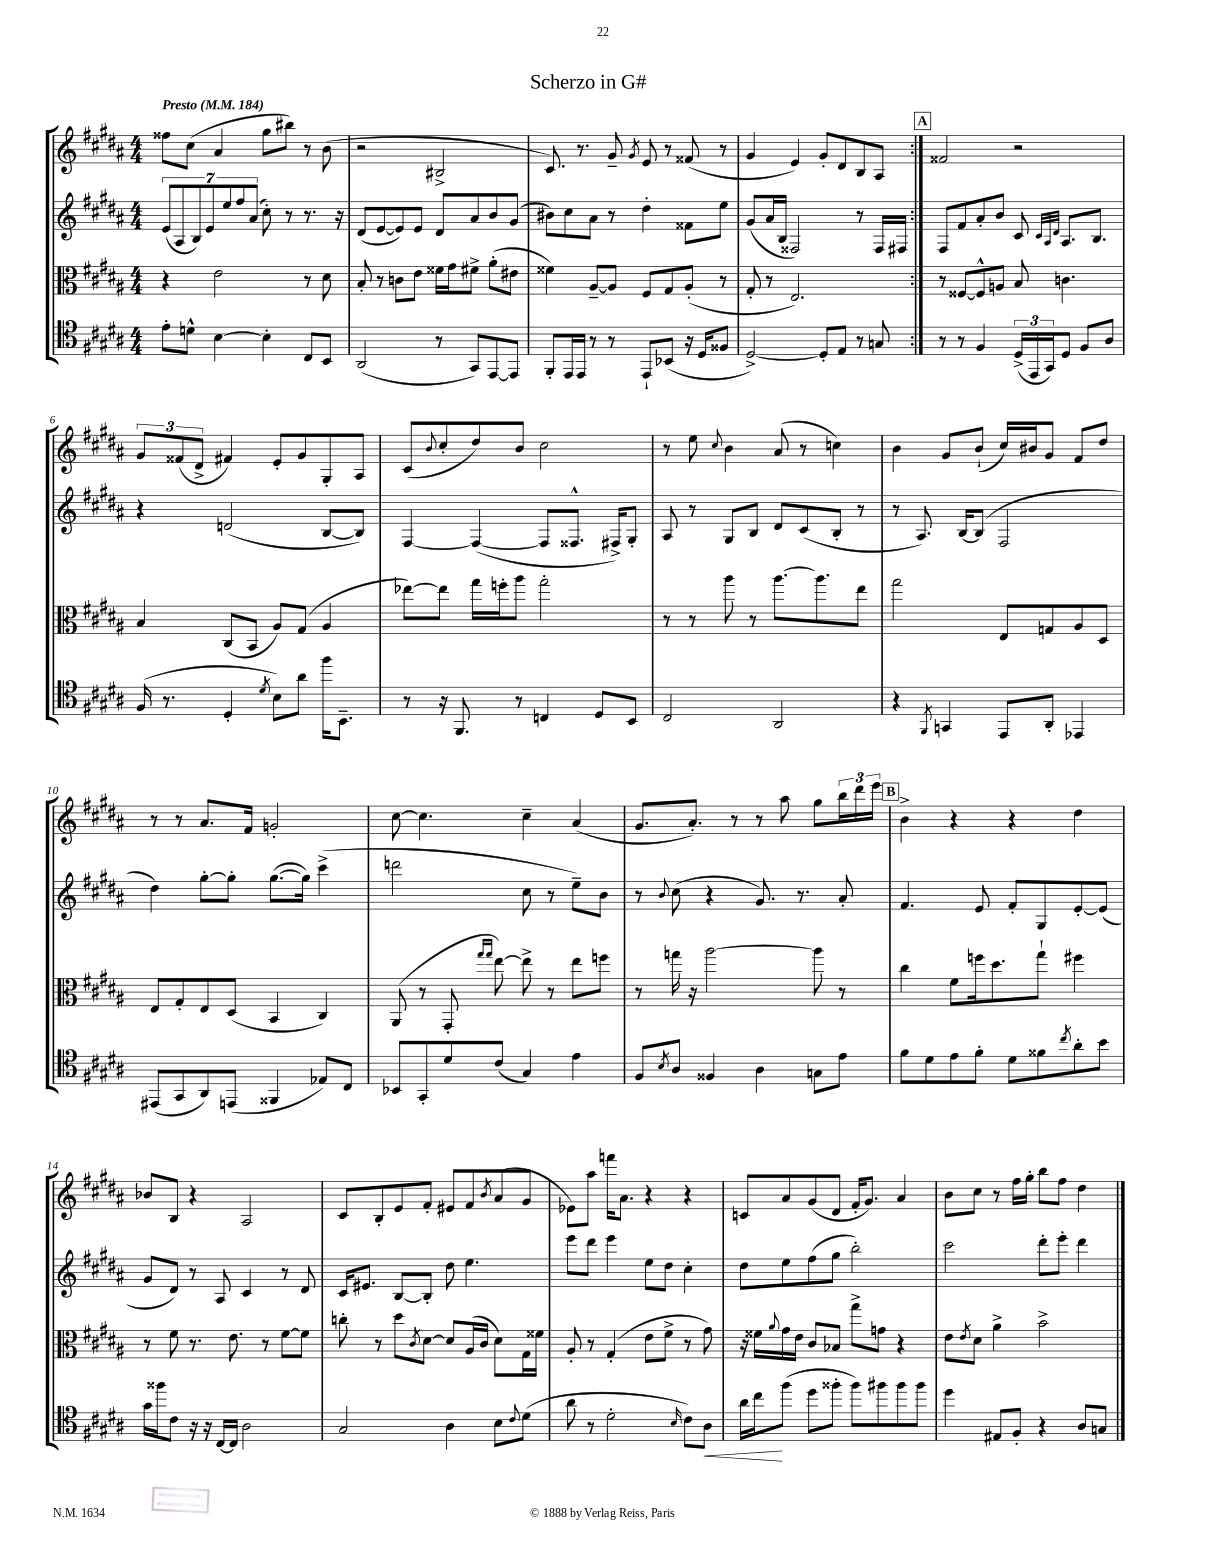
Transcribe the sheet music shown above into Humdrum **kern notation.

**kern	**kern	**kern	**kern
*staff4	*staff3	*staff2	*staff1
*clefC4	*clefC3	*clefG2	*clefG2
*k[f#c#g#d#a#]	*k[f#c#g#d#a#]	*k[f#c#g#d#a#]	*k[f#c#g#d#a#]
*M4/4	*M4/4	*M4/4	*M4/4
*MM184	*MM184	*MM184	*MM184
8e'	4r	(14e	8ff##
.	.	14A#	.
8d^^	.	.	(8cc#
.	.	14B)	.
.	.	14e	.
[4B	2e	.	4a#
.	.	14ee	.
.	.	14ff#	.
.	.	(14a#	.
4B']	.	8cc#')	8gg#
.	.	8r	8bb#)
8C#	8r	8.r	8r
8BB	8d#	.	(8b
.	.	16r	.
=	=	=	=
(2AA#	8B'	(8d#	2r
.	8r	[8e	.
.	8c	8e])	.
.	8e	8e	.
8r	16f##	8d#	2B#^
.	16g#	.	.
8GG#)	8f#^	8a#	.
[8EE	(8a#'	8b	.
8EE]	8e#	(8g#	.
=	=	=	=
8FF#'	4f##)	8b#)	8.c#)
16EE	.	8cc#	.
16EE	.	.	8.r
8r	[8A#~	8a#	.
8r	8A#]	8r	8g#~
.	.	.	8qg#
8EE`	8F#	4dd#'	8e
(8BB-	8G#	.	8r
16r	(8A#'	8f##	(8f##
16D#	.	.	.
8F##	8r	8ee	8r
=	=	=	=
[2D#^)	8G#'	(8g#	4g#
.	8r	16a#	.
.	.	16B	.
.	2.E)	2F##)	4e)
8D#']	.	.	8g#'
8E	.	.	8d#
8r	.	8r	8B
8G	.	16F##	8A#
.	.	16F#	.
=:|!	=:|!	=:|!	=:|!
8r	8r	8F#	2f##
8r	[8F##	8f#	.
4F#	8F##^^]	8a#'	.
.	8A	8b	.
(24D#^	8B	8c#	2r
24EE	.	.	.
24GG#)	.	.	.
.	.	32qqc#	.
.	.	32qqA#	.
.	.	32qqd#	.
8D#	4.c	8.A#	.
8F#	.	.	.
.	.	8.B	.
8A#	.	.	.
=	=	=	=
(16F#	4B	4r	12g#
8.r	.	.	.
.	.	.	(12f##
.	.	.	12d#^
4D#'	(8C#	(2d	4f#)
.	8BB	.	.
8qd#	.	.	.
8B)	8A#)	.	8e'
8a#	(8G#	.	8g#
16ff#	4A#	[8B	8G#'
8.BB~	.	.	.
.	.	8B])	8A#
=	=	=	=
8r	[8ee-)	[4F#	(8c#
.	.	.	8qqb
16r	8ee-]	.	8cc#'
8.FF#	.	.	.
.	16gg#	(4F#_	8dd#)
.	16ff'	.	.
8r	8aa#	.	8b
4C	2gg#'	8F#]	2cc#
.	.	8.F##^^	.
8D#	.	.	.
.	.	16F#^)	.
8BB	.	8G#'	.
=	=	=	=
2C#	8r	8A#	8r
.	8r	8r	8ee
.	.	.	8qqcc#
.	8aa#	8G#	4b
.	8r	8B	.
2AA#	[8.aa#	8d#	(8a#
.	.	(8c#	8r
.	8.aa#]	.	.
.	.	8B'	4cc)
.	8ee	8r	.
=	=	=	=
4r	2gg#	8r	4b
.	.	8.A#)	.
8qFF#	.	.	.
4GG	.	.	8g#
.	.	[16B	.
.	.	(8B]	(8b`
8EE	8E	2F#	16cc#)
.	.	.	16b#
8AA#'	8G	.	8g#
4EE-	8A#	.	8f#
.	8D#	.	8dd#
=	=	=	=
(8EE#	8E	4dd#)	8r
8GG#	8G#'	.	8r
8AA#)	8E	[8gg#'	8.a#
(8EE	(8D#	8gg#']	.
.	.	.	16f#
4FF##	4BB	([8.gg#	2g'
.	.	16gg#])	.
8E-)	4C#)	(4ccc#^	.
8C#	.	.	.
=	=	=	=
8BB-	(8AA#	2ddd	[8cc#
8GG#'	8r	.	4.cc#]
8d#	8GG#'	.	.
.	16qqgg#	.	.
.	16qqgg#	.	.
(8c#	[8ee)	.	.
4G#)	8ee^]	8cc#	4cc#~
.	8r	8r	.
4e	8ee	8ee~)	(4a#
.	8ff	8b	.
=	=	=	=
8F#	8r	8r	8.g#
8qB	.	8qqb	.
8A#	16gg	(8cc#	.
.	16r	.	8.a#')
4F##	[2aa#	4r	.
.	.	.	8r
4A#	.	8.g#)	8r
.	.	.	8aa#
.	.	8.r	.
8G	8aa#]	.	8gg#
8e	8r	8a#'	24bb
.	.	.	24ddd#
.	.	.	24eee
=	=	=	=
8f#	4cc#	4.f#	4b^
8d#	.	.	.
8e	8f#	.	4r
8f#'	16ff	8e	.
.	8.dd#	.	.
8d#	.	8f#'	4r
8f##	8gg#`	8G#	.
8qcc#	.	.	.
8a#'	4ff#	[8e'	4dd#
8b	.	(8e]	.
=	=	=	=
16g#	8r	8g#	8b-
16ff##	.	.	.
8c#	8f#	8d#)	8B
16r	8.r	8r	4r
16r	.	.	.
[16C#	.	8A#	.
16C#]	8.e	.	.
2A#	.	4c#	2A#
.	8r	.	.
.	[8f#	8r	.
.	8f#]	8d#	.
=	=	=	=
2G#	8cc'	16c#	8c#
.	.	8.e#	.
.	8r	.	8B'
.	8dd#	[8B	8e
.	8qc#	.	.
.	[8d#	8B']	8f#'
4A#	8d#]	8dd#	8e#
.	(16A#	4.ee	8f#
.	16c#	.	.
.	.	.	8qb
8B	8d#)	.	(8a#
8qqc#	.	.	.
(8d#	16G#	.	8g#
.	16f##	.	.
=	=	=	=
8a#	8A#'	8eee	8e-)
8r	8r	8ddd#	8aa#
2d#'	(4G#'	4eee	16fff
.	.	.	8.a#
.	8e	8ee	4r
.	8f#^	8dd#	.
16qqB	.	.	.
8c#)	8r	4cc#'	4r
8A#	8g#)	.	.
=	=	=	=
16a#	16r	8dd#	8c
16cc#	16f##	.	.
.	8qqa#	.	.
(8ff#	16g#	8ee	8a#
.	16e	.	.
8dd#	8c#	(8ff#	(8g#
8ff##'	8B-	8gg#	8d#
8ff##)	8gg#^	2bb')	16f#'
.	.	.	8.g#)
8ff#	8g	.	.
8ff#	4r	.	4a#
8ff#	.	.	.
=	=	=	=
4dd#	8e	2ccc#	8b
.	8qe	.	.
.	8d#	.	8cc#
8E#	4a#^	.	8r
8F#'	.	.	16ff#
.	.	.	16gg#'
4r	2b^	8ddd#'	8bb
.	.	8eee'	8ff#
8A#	.	4ddd#	4dd#
8G	.	.	.
==	==	==	==
*-	*-	*-	*-
